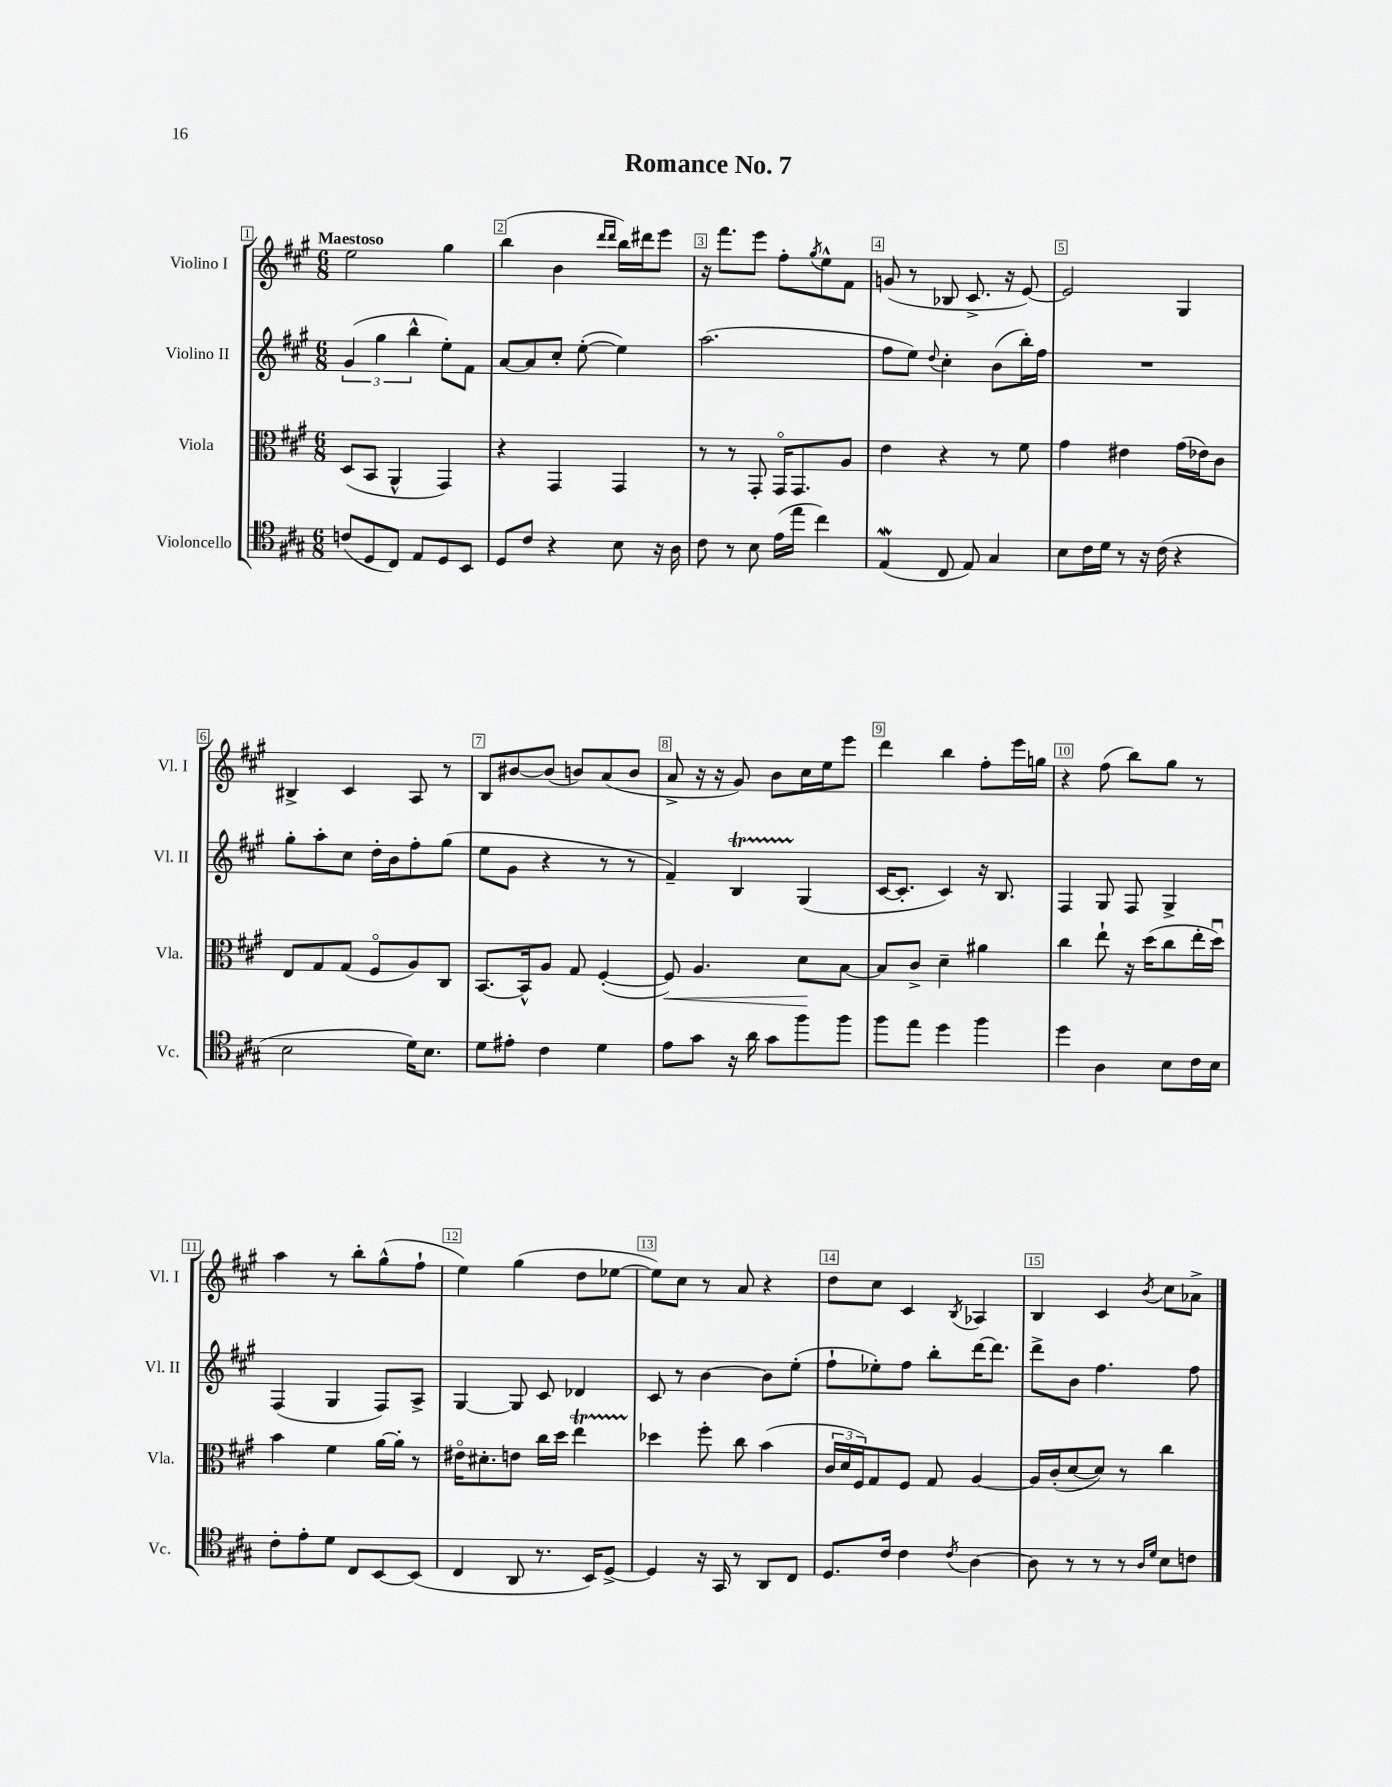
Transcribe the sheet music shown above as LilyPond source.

\header { title = "Romance No. 7" }
<<
\new StaffGroup <<
\new Staff = "s0" \with { instrumentName = "Violino I" shortInstrumentName = "Vl. I" } {
    \clef treble \key a \major \numericTimeSignature \time 6/8 \tempo "Maestoso"
    e''2 gis''4 |
    b''4( b'4 \grace { d'''16 d'''16 } b''16) dis'''16 e'''8 |
    r16 fis'''8. e'''8 fis''8-. \acciaccatura { gis''8 } e''8-^ fis'8 |
    g'8( r8 bes8 cis'8.-> r16 e'8~) |
    e'2 gis4 |
    bis4-> cis'4 a8 r8 |
    b8 bis'8~ bis'8( b'8) a'8( b'8 |
    a'8-> r16 r16 gis'8) b'8 cis''16 e''16 e'''8 |
    d'''4 b''4 fis''8-. e'''16 g''16 |
    r4 fis''8( b''8) gis''8 r8 |
    a''4 r8 b''8-. gis''8-^( fis''8-! |
    e''4) gis''4( d''8 ees''8~ |
    ees''8) cis''8 r8 a'8 r4 |
    d''8 cis''8 cis'4 \acciaccatura { b8 } aes4 |
    b4 cis'4 \acciaccatura { b'8 } cis''8 aes'8-> \bar "|." |
}
\new Staff = "s1" \with { instrumentName = "Violino II" shortInstrumentName = "Vl. II" } {
    \clef treble \key a \major \numericTimeSignature \time 6/8
    \tuplet 3/2 { gis'4( gis''4 b''4-^ } e''8-.) fis'8 |
    a'8~ a'8 cis''8-. e''8~-.( e''4) |
    a''2.( |
    fis''8 e''8) \appoggiatura { d''8 } cis''4-. b'8( b''16-.) fis''16 |
    R2. |
    gis''8-. a''8-. cis''8 d''16-. b'16 fis''8-. gis''8( |
    e''8 gis'8 r4 r8 r8 |
    fis'4--) b4\startTrillSpan gis4\stopTrillSpan( |
    cis'16~ cis'8.-. cis'4) r16 b8. |
    fis4 gis8 fis8 gis4-> |
    fis4( gis4 fis8) a8-> |
    gis4~ gis8 cis'8 des'4 |
    cis'8 r8 b'4~ b'8 e''8-.( |
    fis''8-! ees''8-.) fis''8 b''8-. d'''16~ d'''8. |
    d'''8-> b'8 fis''4. fis''8 \bar "|." |
}
\new Staff = "s2" \with { instrumentName = "Viola" shortInstrumentName = "Vla." } {
    \clef alto \key a \major \numericTimeSignature \time 6/8
    d8( b,8 a,4-^ gis,4) |
    r4 gis,4 gis,4 |
    r8 r8 gis,8-. gis,16\flageolet gis,8. a8 |
    e'4 r4 r8 fis'8 |
    gis'4 eis'4 gis'16( ees'16) cis'8 |
    e8 gis8 gis8( fis8\flageolet a8) cis8 |
    b,8.~ b,16-^ a8 gis8 fis4~-.( |
    fis8\<) a4. d'8\! b8~ |
    b8 cis'8-> d'4-- ais'4 |
    cis''4 e''8-! r16 d''16( cis''8 e''16-. d''16\downbow) |
    b'4 fis'4 a'16~ a'16-. r8 |
    eis'16\flageolet dis'8.-. e'8 cis''16 d''16 e''4\startTrillSpan |
    des''4\stopTrillSpan fis''8-. cis''8 b'4( |
    \tuplet 3/2 { cis'16 d'16 fis16) } gis8 fis8 gis8 a4~ |
    a16 cis'16-.( d'8~ d'8) r8 cis''4 \bar "|." |
}
\new Staff = "s3" \with { instrumentName = "Violoncello" shortInstrumentName = "Vc." } {
    \clef tenor \key a \major \numericTimeSignature \time 6/8
    c'8( d8 cis8) e8 d8 b,8 |
    d8 cis'8 r4 b8 r16 a16 |
    cis'8 r8 b8 e'16( e''16 cis''4) |
    e4\mordent( cis8 e8) gis4 |
    b8 cis'16 d'16 r8 r16 cis'16( r4 |
    b2 d'16) b8. |
    d'8 eis'8-. cis'4 d'4 |
    e'8 gis'8 r16 a'16 gis'8 fis''8 fis''8 |
    fis''8 e''8 d''4 fis''4 |
    d''4 a4 b8 cis'16 b16 |
    cis'8-. e'8-. d'8 cis8 b,8~ b,8( |
    cis4 a,8 r8. b,16) d8~-> |
    d4 r16 gis,16 r8 a,8 cis8 |
    d8. cis'16 cis'4 \acciaccatura { cis'8 } a4~ |
    a8 r8 r8 r8 \grace { a16 d'16 } b8 c'8 \bar "|." |
}
>>
>>
\layout { \context { \Score \override BarNumber.break-visibility = ##(#f #t #t) barNumberVisibility = #all-bar-numbers-visible \override BarNumber.stencil = #(make-stencil-boxer 0.1 0.3 ly:text-interface::print) } }
